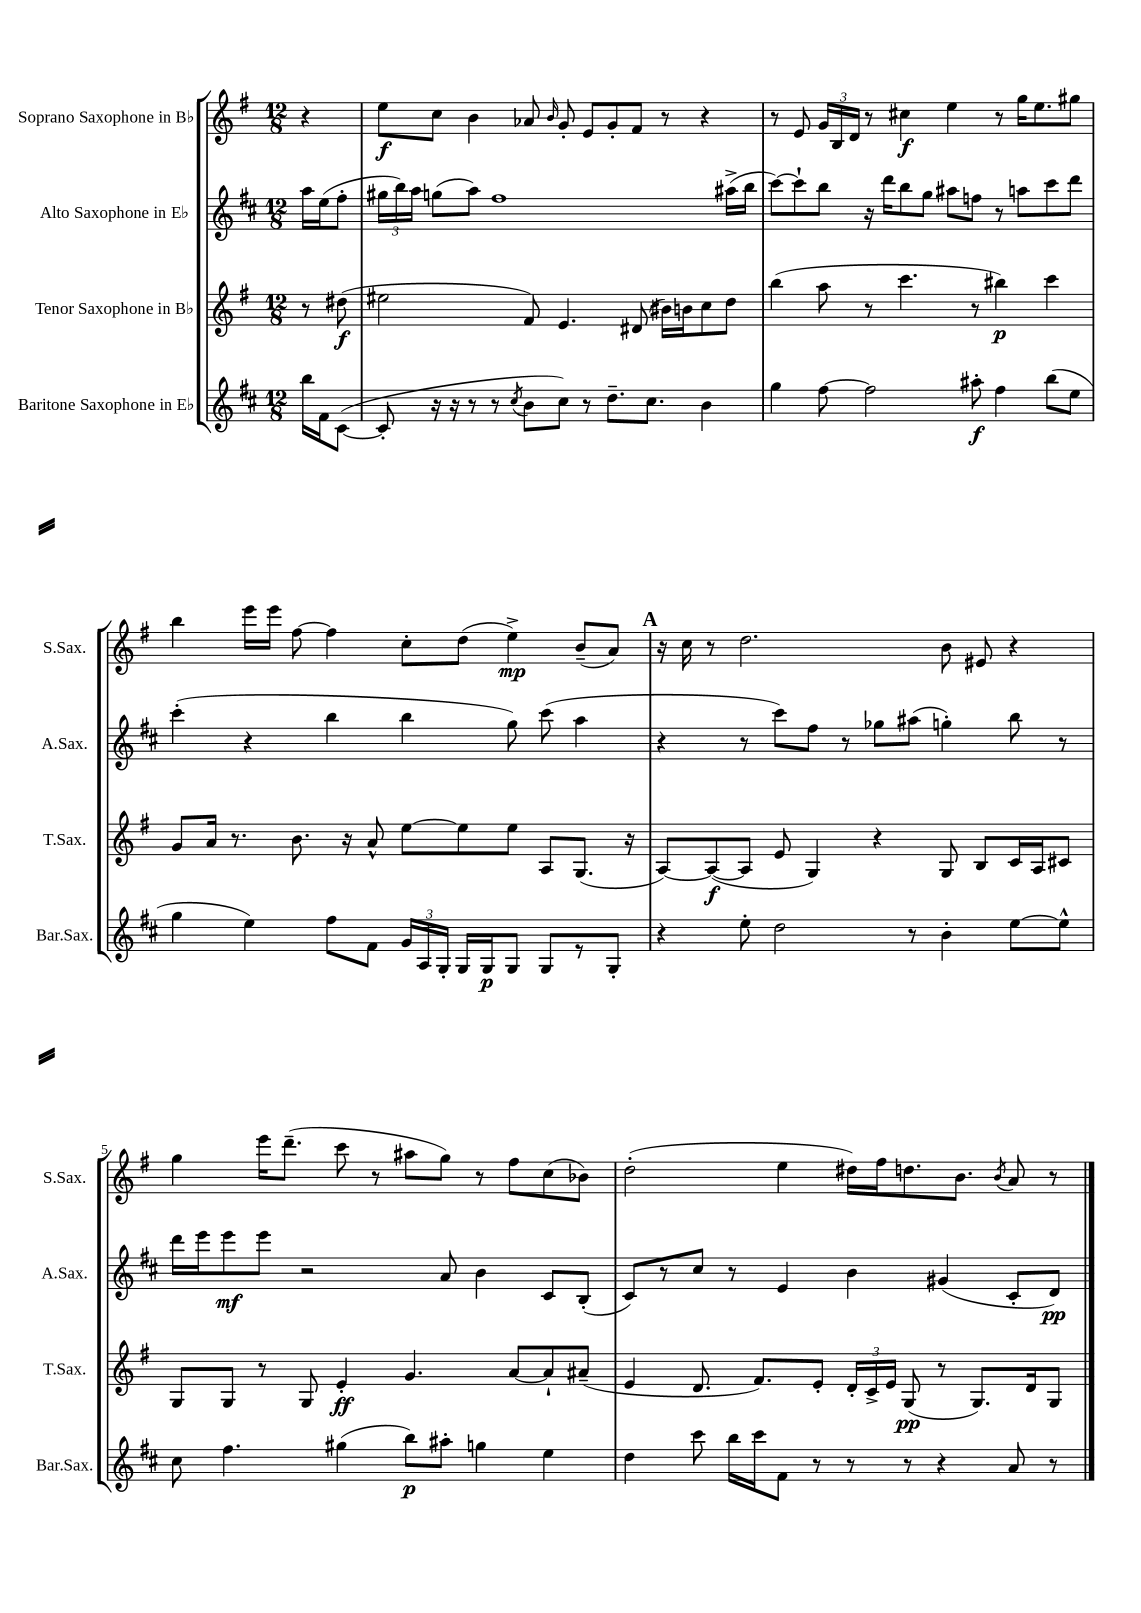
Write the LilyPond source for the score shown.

<<
\new StaffGroup <<
\new Staff = "s0" \with { instrumentName = "Soprano Saxophone in Bb" shortInstrumentName = "S.Sax." } {
    \clef treble \key g \major \numericTimeSignature \time 12/8 \partial 4
    \autoBeamOff r4 |
    e''8[\f c''8] b'4 aes'8 \grace { b'16 } g'8-. e'8[ g'8-. fis'8] r8 r4 |
    r8 e'8 \tuplet 3/2 { g'16[ b16 d'16] } r8 cis''4\f e''4 r8 g''16[ e''8. gis''8] |
    b''4 e'''16[ e'''16] fis''8~ fis''4 c''8[-. d''8]( e''4->\mp) b'8[--( a'8]) |
    \mark \markup { \bold "A" } r16 c''16 r8 d''2. b'8 eis'8 r4 |
    g''4 e'''16[ d'''8.]--( c'''8 r8 ais''8[ g''8]) r8 fis''8[ c''8( bes'8]) |
    d''2-.( e''4 dis''16[) fis''16 d''8. b'8.] \acciaccatura { b'8 } a'8 r8 \bar "|." |
}
\new Staff = "s1" \with { instrumentName = "Alto Saxophone in Eb" shortInstrumentName = "A.Sax." } {
    \clef treble \key d \major \numericTimeSignature \time 12/8 \partial 4
    \autoBeamOff a''16[ e''16( fis''8]-. |
    \tuplet 3/2 { gis''16[ b''16) a''16] } g''8[( a''8]) fis''1 ais''16[->( b''16] |
    cis'''8[~) cis'''8-! b''8] r16 d'''16[ b''8 g''8] ais''8[ f''8] r8 a''8[ cis'''8 d'''8] |
    cis'''4-.( r4 b''4 b''4 g''8) cis'''8( a''4 |
    \mark \markup { \bold "A" } r4 r8 cis'''8[) fis''8] r8 ges''8[ ais''8]( g''4-.) b''8 r8 |
    d'''16[ e'''16 e'''8\mf e'''8] r2 a'8 b'4 cis'8[ b8]-.( |
    cis'8[) r8 cis''8] r8 e'4 b'4 gis'4( cis'8[-. d'8]\pp) \bar "|." |
}
\new Staff = "s2" \with { instrumentName = "Tenor Saxophone in Bb" shortInstrumentName = "T.Sax." } {
    \clef treble \key g \major \numericTimeSignature \time 12/8 \partial 4
    \autoBeamOff r8 dis''8\f( |
    eis''2 fis'8) e'4. dis'8( bis'16[) b'16 c''8 d''8] |
    b''4( a''8 r8 c'''4. r8 bis''4\p) c'''4 |
    g'8[ a'16] r8. b'8. r16 a'8-^ e''8[~ e''8 e''8] a8[ g8.]( r16 |
    \mark \markup { \bold "A" } a8[~) a8~\f( a8] e'8 g4) r4 g8 b8[ c'16 a16 cis'8] |
    g8[ g8] r8 g8 e'4-.\ff g'4. a'8[~ a'8-! ais'8]--( |
    e'4 d'8. fis'8.[) e'8]-. \tuplet 3/2 { d'16[-. c'16-> e'16] } g8\pp( r8 g8.[) d'16 g8] \bar "|." |
}
\new Staff = "s3" \with { instrumentName = "Baritone Saxophone in Eb" shortInstrumentName = "Bar.Sax." } {
    \clef treble \key d \major \numericTimeSignature \time 12/8 \partial 4
    \autoBeamOff b''16[ fis'16 cis'8]~( |
    cis'8-. r16 r16 r8 r8 \acciaccatura { cis''8 } b'8[ cis''8]) r8 d''8.[-- cis''8.] b'4 |
    g''4 fis''8~ fis''2 ais''8-.\f fis''4 b''8[( e''8] |
    g''4 e''4) fis''8[ fis'8] \tuplet 3/2 { g'16[ a16 g16]-. } g16[ g16\p g8] g8[ r8 g8]-. |
    \mark \markup { \bold "A" } r4 e''8-. d''2 r8 b'4-. e''8[~ e''8]-^ |
    cis''8 fis''4. gis''4( b''8[\p) ais''8]-. g''4 e''4 |
    d''4 cis'''8 b''16[ cis'''16 fis'8] r8 r8 r8 r4 a'8 r8 \bar "|." |
}
>>
>>
\layout { \context { \Score \override BarNumber.break-visibility = ##(#f #t #t) barNumberVisibility = #(every-nth-bar-number-visible 5) } }
